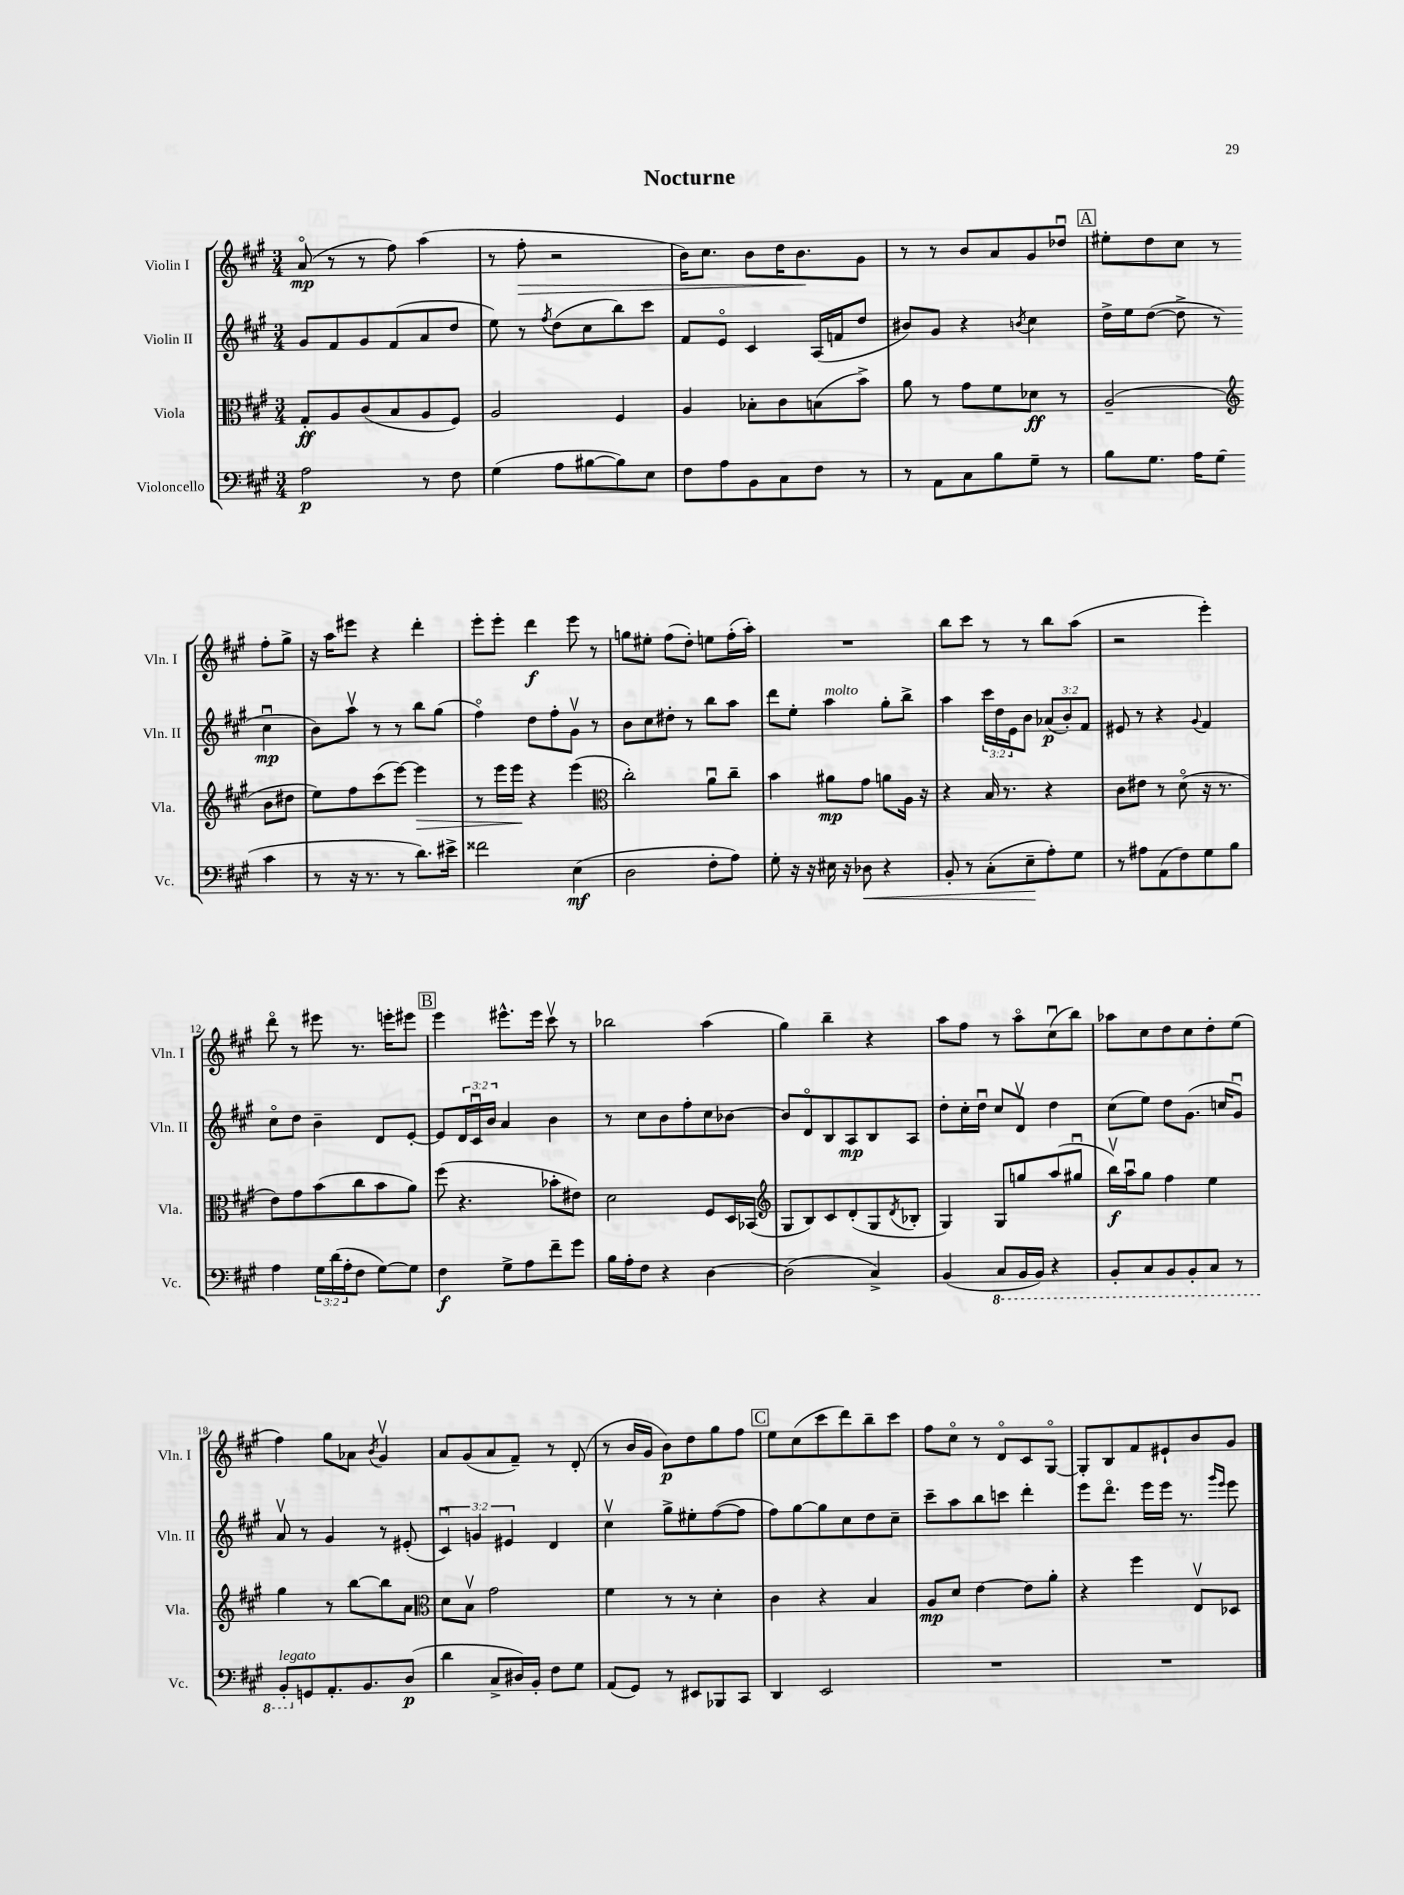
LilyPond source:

\header { title = "Nocturne" }
<<
\new StaffGroup <<
\new Staff = "s0" \with { instrumentName = "Violin I" shortInstrumentName = "Vln. I" } {
    \clef treble \key a \major \numericTimeSignature \time 3/4
    a'8\flageolet\mp( r8 r8 fis''8) a''4( |
    r8 fis''8-.\> r2 |
    b'16) cis''8. b'8 d''16 b'8.\! gis'8 |
    r8 r8 b'8 a'8 gis'8 des''8\downbow |
    \mark \markup { \box "A" } eis''8-. d''8 cis''8 r8 fis''8-. gis''8-> |
    r16 a''16 eis'''8 r4 d'''4-. |
    e'''8-. e'''8-. d'''4\f e'''8 r8 |
    g''8 eis''8-. fis''8( d''8-.) e''8 fis''16-.( a''16-.) |
    R2. |
    b''8 cis'''8 r8 r8 b''8 a''8( |
    r2 e'''4-.) |
    d'''8\flageolet r8 eis'''8 r8. e'''16-. eis'''8 |
    \mark \markup { \box "B" } e'''4 eis'''8.-^ eis'''16 cis'''8\upbow r8 |
    bes''2 a''4( |
    gis''4) b''4-- r4 |
    a''8 fis''8 r8 a''8\flageolet cis''8\downbow( b''8) |
    aes''8 cis''8 d''8 cis''8 d''8-. e''8( |
    fis''4) gis''8 aes'8 \acciaccatura { b'8 } gis'4\upbow |
    a'8 gis'8( a'8 fis'8--) r8 d'8-.( |
    r8 b'16 gis'16 b'8\p) d''8 gis''8 fis''8 |
    \mark \markup { \box "C" } e''8 cis''8( cis'''8 d'''8) b''8-- cis'''8 |
    fis''8 cis''8\flageolet r8 d'8\flageolet cis'8 gis8~\flageolet |
    gis8-. b8 fis'8 eis'8-! b'8 gis'8 \bar "|." |
}
\new Staff = "s1" \with { instrumentName = "Violin II" shortInstrumentName = "Vln. II" } {
    \clef treble \key a \major \numericTimeSignature \time 3/4 \override Staff.TupletNumber.text = #tuplet-number::calc-fraction-text
    gis'8 fis'8 gis'8 fis'8( a'8 d''8 |
    e''8) r8 \acciaccatura { fis''8 } d''8( cis''8 b''8) cis'''8 |
    fis'8 e'8\flageolet cis'4 a16( f'16 d''8 |
    bis'8) gis'8 r4 \acciaccatura { b'8 } cis''4 |
    \mark \markup { \box "A" } d''16-> e''16 d''8~( d''8-> r8 cis''4\downbow\mp |
    b'8) a''8\upbow r8 r8 b''8 gis''8( |
    fis''4\flageolet) d''8 fis''8-. gis'8\upbow r8 |
    b'8 cis''8 dis''8-. r8 b''8 a''8 |
    d'''8 e''8-. a''4^\markup { \italic "molto" } gis''8-. b''8-> |
    a''4 \tuplet 3/2 { cis'''16 d''16 e'16 } b'8 \tuplet 3/2 { aes'8\p( b'8-.) fis'8 } |
    eis'8 r8 r4 \appoggiatura { gis'8 } fis'4 |
    cis''8\flageolet d''8 b'4-- d'8 e'8~-. |
    \mark \markup { \box "B" } e'8 \tuplet 3/2 { d'16 cis'16\downbow b'16 } a'4 b'4 |
    r8 cis''8 b'8 fis''8-. cis''8 bes'8~ |
    bes'8 d'8\flageolet b8 a8\mp b8 a8 |
    d''8-. cis''16-. d''16\downbow cis''8 d'8\upbow d''4 |
    cis''8( e''8) d''8 gis'8.( c''16 gis'8\downbow) |
    a'8\upbow r8 gis'4 r8 eis'8-.( |
    \tuplet 3/2 { cis'4\downbow) g'4 eis'4 } d'4 |
    cis''4\upbow gis''8-> eis''8-. fis''8~( fis''8 |
    \mark \markup { \box "C" } fis''8) gis''8~ gis''8 cis''8 d''8 cis''8-- |
    cis'''8-- a''8 b''8 c'''8 d'''4-. |
    e'''8 d'''8.\flageolet e'''16 e'''16 r8. \grace { gis'''16 e'''16 } e'''8 \bar "|." |
}
\new Staff = "s2" \with { instrumentName = "Viola" shortInstrumentName = "Vla." } {
    \clef alto \key a \major \numericTimeSignature \time 3/4
    gis8-.\ff a8 cis'8( b8 a8 fis8) |
    a2 fis4 |
    a4 bes8-. cis'8 b8( b'8->) |
    a'8 r8 gis'8 fis'8 des'8\ff r8 |
    \mark \markup { \box "A" } a2--( \clef treble b'8 dis''8 |
    e''8) fis''8 cis'''8( e'''8~) e'''4\> |
    r8 e'''16 e'''16\! r4 e'''4( |
    \clef alto cis''2-.) a'8\downbow cis''8-- |
    b'4 ais'8\mp gis'8 a'8 a16 r16 |
    r4 b16 r8. r4 |
    cis'8 eis'8 r8 d'8\flageolet( r16 r8. |
    e'8) gis'8 b'8( cis''8 b'8 a'8) |
    \mark \markup { \box "B" } fis''8( r4. bes'8-. eis'8) |
    d'2 fis8 d16 bes,16( |
    \clef treble gis8 b8) cis'8 d'8-.( gis8 \acciaccatura { d'8 } bes8-. |
    gis4) gis8 g''8 a''8( gis''8\downbow |
    b''16\upbow\f) a''16\downbow gis''8 fis''4 e''4 |
    gis''4 r8 b''8~ b''8 a'8 |
    \clef alto d'8 b8\upbow gis'2 |
    fis'4 r8 r8 d'4-. |
    \mark \markup { \box "C" } cis'4 r4 b4 |
    a8\mp d'8 e'4~ e'8 a'8-. |
    r4 fis''4 e8\upbow des8 \bar "|." |
}
\new Staff = "s3" \with { instrumentName = "Violoncello" shortInstrumentName = "Vc." } {
    \clef bass \key a \major \numericTimeSignature \time 3/4 \override Staff.TupletNumber.text = #tuplet-number::calc-fraction-text
    a2\p r8 fis8 |
    gis4( a8 bis8~ bis8) e8 |
    fis8 a8 b,8 cis8 fis8 r8 |
    r8 a,8 cis8 b8 gis8-- r8 |
    \mark \markup { \box "A" } b8 gis8. a16 gis8( cis'4 |
    r8 r16 r8. r8 d'8.) eis'16-> |
    fisis'2 e4\mf( |
    d2 fis8-. a8) |
    gis8-. r16 r16 eis16 r16 des8\< r4 |
    b,8-. r8 cis8-.( e8--\! a8-.) gis8 |
    r8 ais8 a,8( fis8) gis8 b8 |
    a4 \tuplet 3/2 { gis16 d'16( a16-. } fis8 gis8~) gis8 |
    \mark \markup { \box "B" } fis4\f gis8-> a8 fis'8-- gis'8 |
    b16 a16-. fis8 r4 d4~ |
    d2( cis4->) |
    b,4( \ottava #-1 cis,8 b,,16 b,,16) r4 |
    b,,8-. cis,8 b,,8 b,,8-. cis,8 r8 |
    b,,8-.^\markup { \italic "legato" } \ottava #0 g,8 a,8.-. b,8. d8\p( |
    d'4 cis8-> dis16) b,16-. fis8 gis8 |
    a,8( gis,8) r8 eis,8 bes,,8 cis,8 |
    \mark \markup { \box "C" } d,4 e,2 |
    R2. |
    R2. \bar "|." |
}
>>
>>
